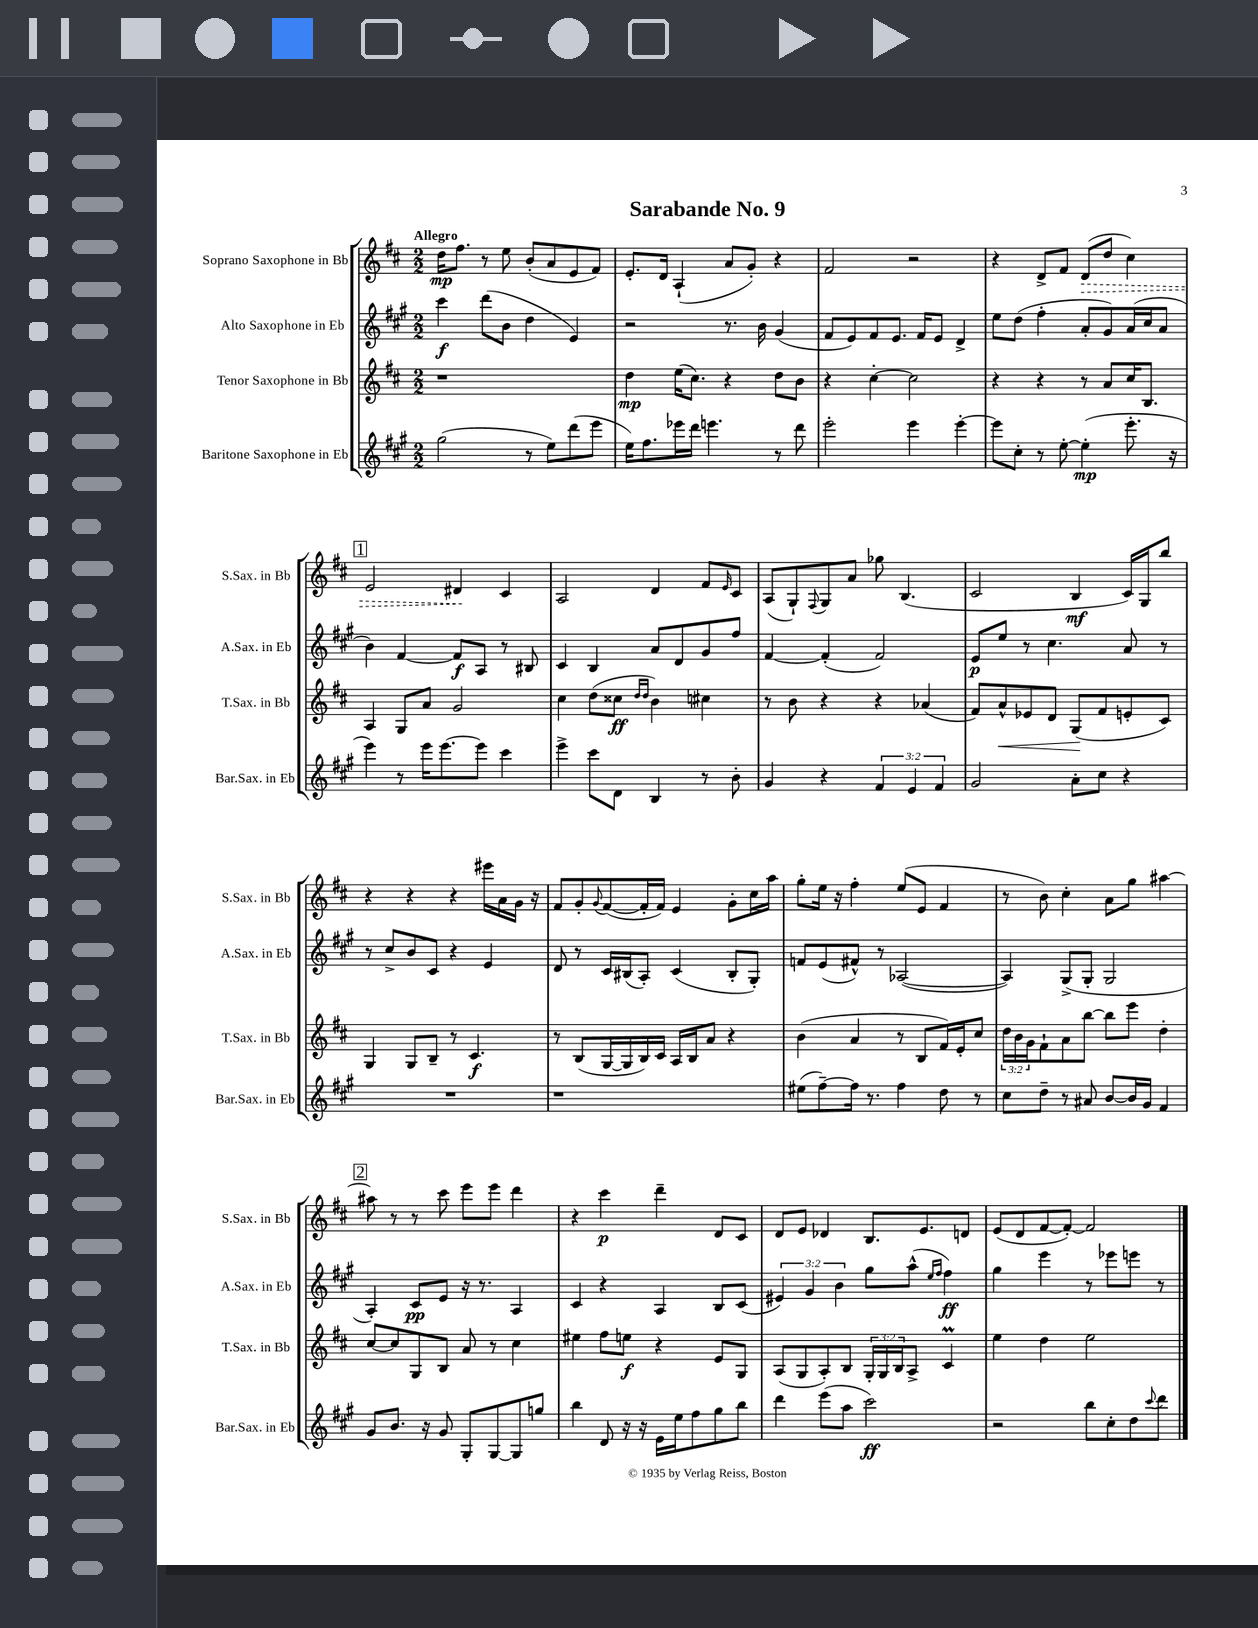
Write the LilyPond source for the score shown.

\header { title = "Sarabande No. 9" }
<<
\new StaffGroup <<
\new Staff = "s0" \with { instrumentName = "Soprano Saxophone in Bb" shortInstrumentName = "S.Sax. in Bb" } {
    \clef treble \key d \major \numericTimeSignature \time 2/2 \tempo "Allegro"
    d''16\mp fis''8. r8 e''8 b'8-.( a'8 e'8 fis'8) |
    e'8.-. d'16 a4-!( a'8 g'8-.) r4 |
    fis'2 r2 |
    r4 d'8-> fis'8 \once \override Hairpin.style = #'dashed-line d'8\>( d''8 cis''4) |
    \mark \markup { \box "1" } e'2 dis'4\! cis'4 |
    a2 d'4 fis'8 \grace { e'16 } cis'8 |
    a8( g8-!) \appoggiatura { fis8 } g8 a'8 ges''8 b4.( |
    cis'2 b4\mf cis'16) g16 b''8 |
    r4 r4 r4 eis'''16 a'16 g'16 r16 |
    fis'8 g'8-. \appoggiatura { g'8 } fis'8~( fis'16-. fis'16) e'4 g'8-. cis''16 a''16 |
    g''8-. e''16 r16 fis''4-. e''8( e'8 fis'4 |
    r8 b'8) cis''4-. a'8 g''8 ais''4~ |
    \mark \markup { \box "2" } ais''8 r8 r8 cis'''8 e'''8 e'''8 d'''4 |
    r4 cis'''4\p d'''4-- d'8 cis'8 |
    d'8 e'8 des'4 b8. e'8. d'8 |
    e'8( d'8 fis'8~ fis'8~-.) fis'2 \bar "|." |
}
\new Staff = "s1" \with { instrumentName = "Alto Saxophone in Eb" shortInstrumentName = "A.Sax. in Eb" } {
    \clef treble \key a \major \numericTimeSignature \time 2/2 \override Staff.TupletNumber.text = #tuplet-number::calc-fraction-text
    cis'''4\f d'''8( b'8 d''4 e'4) |
    r2 r8. b'16 gis'4( |
    fis'8 e'8) fis'8 e'8. fis'16 e'8 d'4-> |
    e''8 d''8( fis''4-. a'8-. gis'8) a'16( cis''16 a'8 |
    \mark \markup { \box "1" } b'4) fis'4~ fis'8\f a8 r8 bis8 |
    cis'4 b4 a'8 d'8 gis'8 fis''8 |
    fis'4~ fis'4-.( fis'2) |
    e'8\p e''8 r8 cis''4. a'8 r8 |
    r8 cis''8-> b'8 cis'8 r4 e'4 |
    d'8 r8 cis'16 bis16( a8-.) cis'4( bis8-. gis8-.) |
    f'8 e'8( fis'8-^) r8 aes2~( |
    aes4) gis8->( gis8-. gis2 |
    \mark \markup { \box "2" } a4-.) cis'8\pp e'8 r16 r8. a4 |
    cis'4 r4 a4 b8 cis'8( |
    \tuplet 3/2 { eis'4) gis'4 b'4 } gis''8 a''8-^( \grace { e''16 fis''16 } fis''4\ff) |
    gis''4 e'''4 r8 ees'''8 e'''8 r8 \bar "|." |
}
\new Staff = "s2" \with { instrumentName = "Tenor Saxophone in Bb" shortInstrumentName = "T.Sax. in Bb" } {
    \clef treble \key d \major \numericTimeSignature \time 2/2 \override Staff.TupletNumber.text = #tuplet-number::calc-fraction-text
    r1 |
    d''4\mp e''16( cis''8.) r4 d''8 b'8 |
    r4 cis''4~-. cis''2 |
    r4 r4 r8 a'8 cis''16 b8. |
    \mark \markup { \box "1" } a4 g8 a'8 g'2 |
    cis''4 d''8( cisis''8\ff \grace { d''16 d''16 } b'4) cis''4 |
    r8 b'8 r4 r4 aes'4( |
    fis'8) a'8-^\< ees'8 d'8 g8\!( fis'8 e'8-. cis'8) |
    g4 g8 b8-- r8 cis'4.\f |
    r8 b8( g16~ g16 b16) cis'16 a16 b16 a'8 r4 |
    b'4( a'4 r8 b8 fis'16) e'16-. cis''8 |
    \tuplet 3/2 { d''16 b'16 g'16 } fis'8-! a'8 b''8~ b''8 e'''8 d''4-. |
    \mark \markup { \box "2" } cis''8~ cis''8 g8 b8 a'8 r8 cis''4 |
    eis''4 fis''8 e''8\f r4 e'8 g8 |
    a8( g8 a8-.) b8 \tuplet 3/2 { g16-. g16 b16 } a8-> cis'4\prall |
    e''4 d''4 e''2 \bar "|." |
}
\new Staff = "s3" \with { instrumentName = "Baritone Saxophone in Eb" shortInstrumentName = "Bar.Sax. in Eb" } {
    \clef treble \key a \major \numericTimeSignature \time 2/2 \override Staff.TupletNumber.text = #tuplet-number::calc-fraction-text
    gis''2( r8 e''8) d'''8( e'''8 |
    e''16) fis''8. ees'''16 d'''16 e'''4. r8 d'''8 |
    e'''2-. e'''4 e'''4~-. |
    e'''8 cis''8-. r8 e''8~-. e''4-.\mp( e'''8.-. r16 |
    \mark \markup { \box "1" } e'''4) r8 e'''16 e'''8.~ e'''8 cis'''4 |
    e'''4-> cis'''8 d'8 b4 r8 b'8-. |
    gis'4 r4 \tuplet 3/2 { fis'4 e'4 fis'4 } |
    gis'2 a'8-. cis''8 r4 |
    R1 |
    r1 |
    eis''8( fis''8~--) fis''16 r8. fis''4 d''8 r8 |
    cis''8 d''8-- r8 ais'8 b'8~ b'16 gis'16 fis'4 |
    \mark \markup { \box "2" } gis'8 b'8. r16 gis'8 gis8-. gis8~ gis8 g''8 |
    b''4 d'8 r16 r16 e'16 e''16 fis''8 gis''8 b''8 |
    d'''4 e'''8( a''8 cis'''2\ff) |
    r2 b''8 cis''8-. d''8 \appoggiatura { cis'''8 } d'''8 \bar "|." |
}
>>
>>
\layout { \context { \Score \remove "Bar_number_engraver" } }
